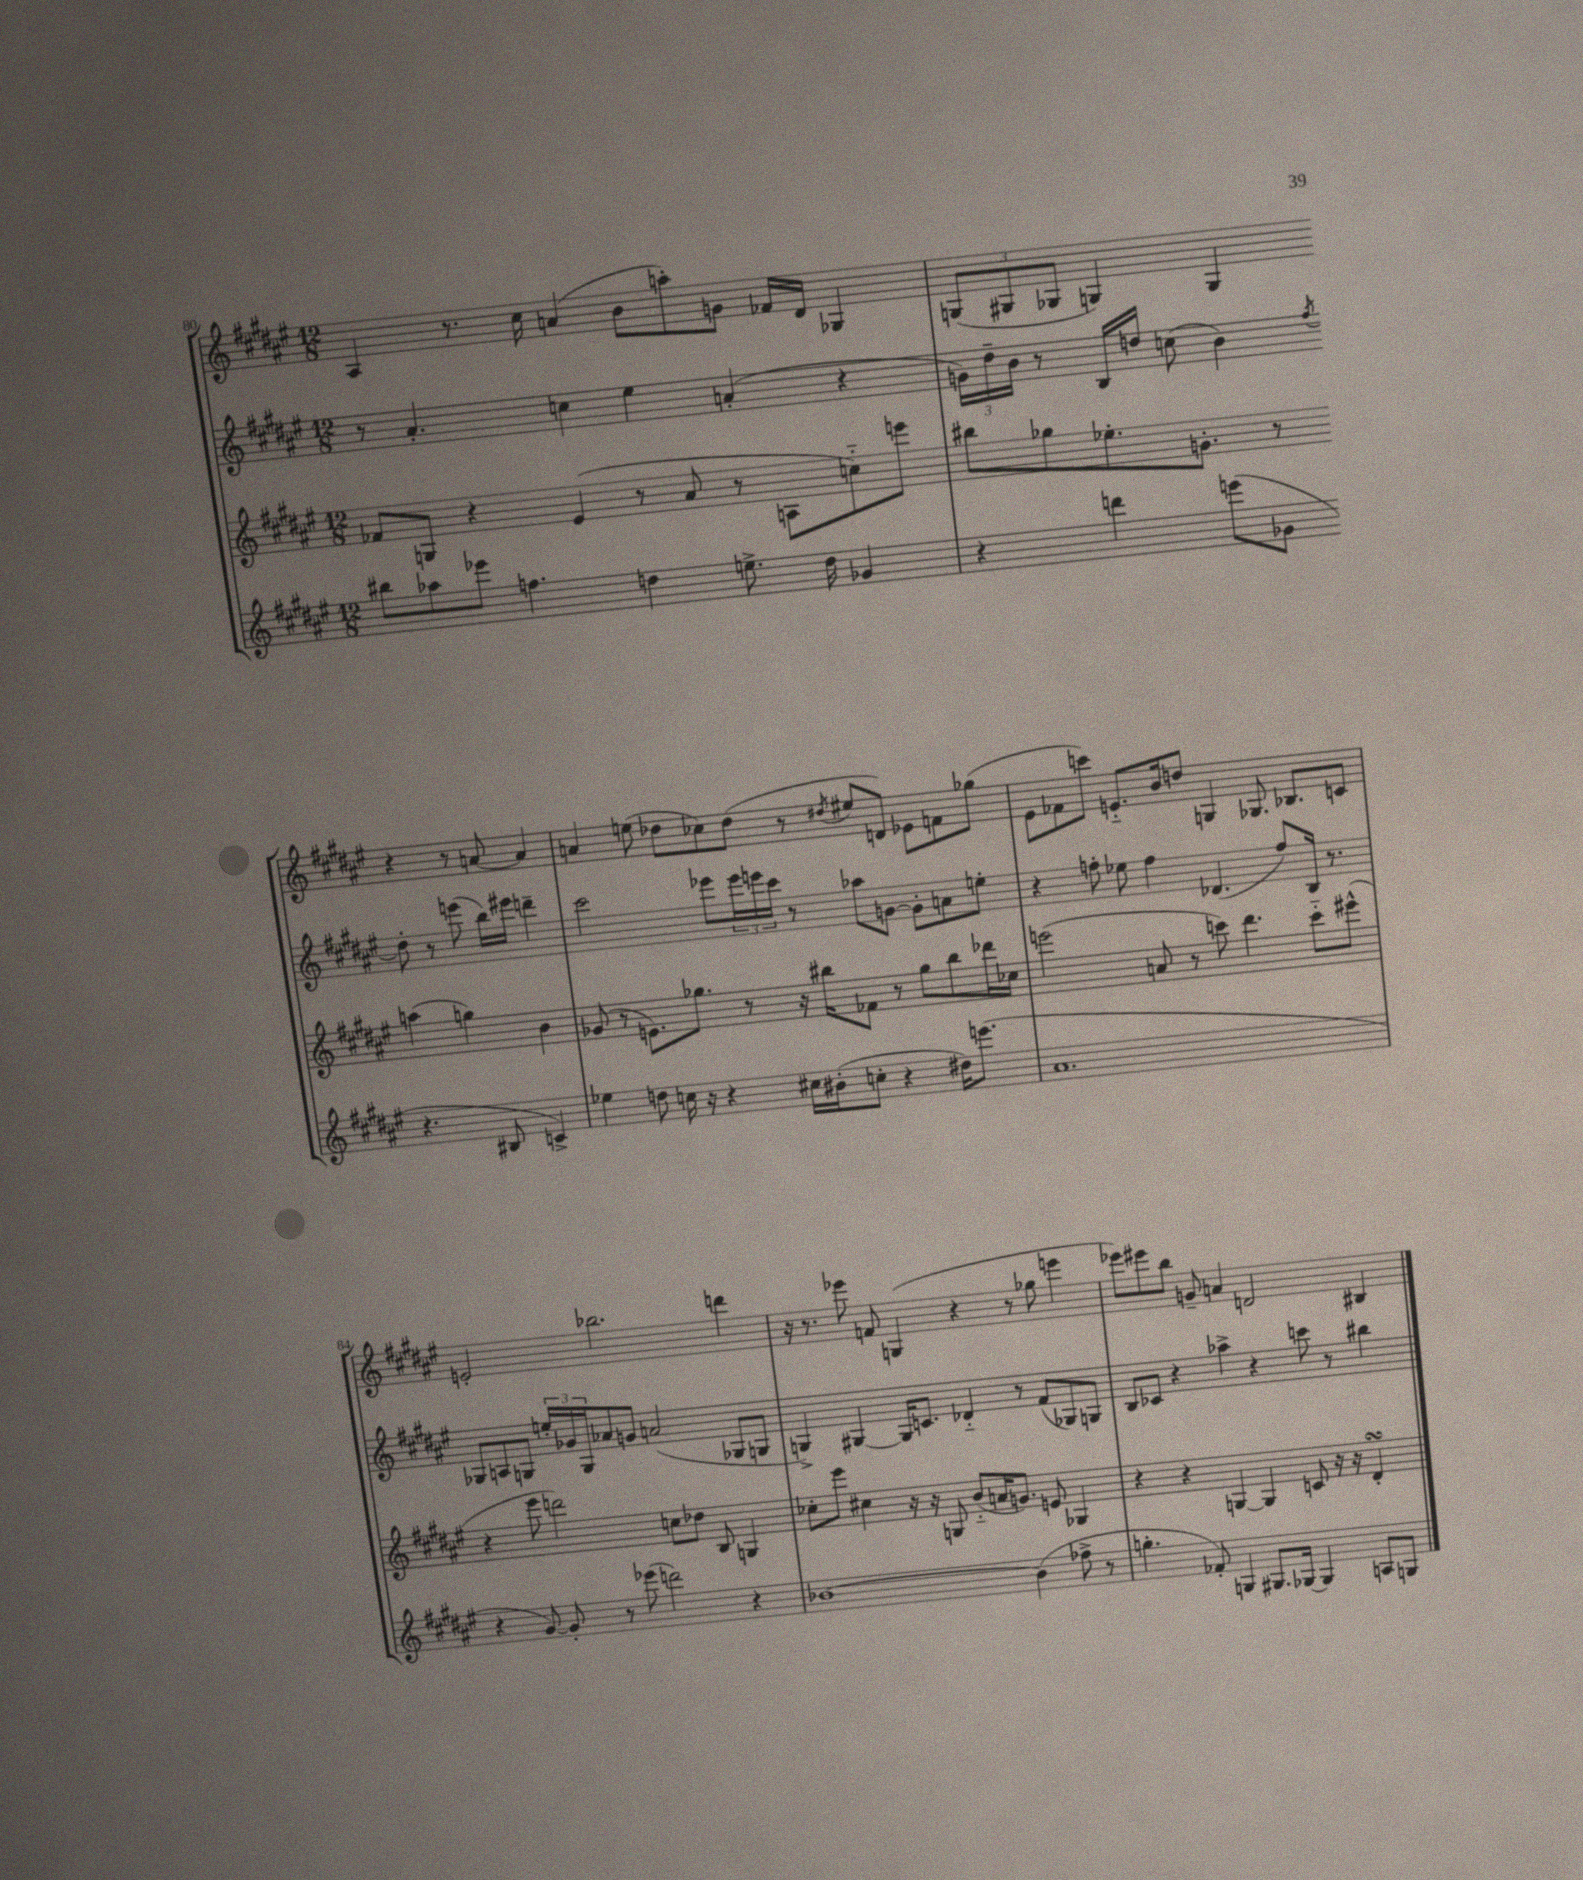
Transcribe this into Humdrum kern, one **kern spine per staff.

**kern	**kern	**kern	**kern
*part4	*part3	*part2	*part1
*staff4	*staff3	*staff2	*staff1
*clefG2	*clefG2	*clefG2	*clefG2
*k[f#c#g#d#a#e#]	*k[f#c#g#d#a#e#]	*k[f#c#g#d#a#e#]	*k[f#c#g#d#a#e#]
*M12/8	*M12/8	*M12/8	*M12/8
=80	=80	=80	=80
8bb#X\L	8f-X/L	8r	4A#/
8aa-X\	8Gn/J	4.a#'/	.
8eee-X\J	4r	.	8.r
4.ffn\	.	.	.
.	.	.	16cc#\
.	(4e#/	4ccn\	(4an/
4ddn\	8r	4ee#\	8b\L
.	8a#/	.	8aan'\)
8.een^\	8r	(4an'/	8gn\J
.	8An\L	.	16f-X/LL
16dd\	.	.	16d#/JJ
4g-X/	8ccn\)	4r	4G-X/
.	8eeen\J	.	.
=81	=81	=81	=81
4r	8bb#X\L	24gn\LL)	(12Gn/L
.	.	24dd#~\	.
.	.	24b\JJ	12G#X/
.	8gg-X\	8r	.
.	.	.	12G-X/J
4dddn\	8.ee-X'\	16B/LL	4Gn/)
.	.	16ddn/JJ	.
.	.	(8ccn\	.
.	8.gn'\J	.	.
(8eeen\L	.	4b\)	4G/
8g-X\J	8r	.	.
.	.	8qff#/	.
4.r	(4aan\	8dd'\	4r
.	.	8r	.
.	4ggn\)	(8eeen\	8r
8B#X/	.	16bb\LL)	[8an/
.	.	16eee#X\JJ	.
4cn^/)	4b\	4dddn~\	4a/]
!!LO:LB:g=z
=82	=82	=82	=82
4ee-X\	(8g-X/	2ccc#\	4an/
.	8r	.	.
8ddn\	8.en\L)	.	(8een\
16ccn\	.	.	8dd-X\L
16r	8.gg-X\J	.	.
4r	.	8eee-X\L	8cc-X\)
.	8r	24eee-\L	(8dd-\J
.	.	24eeen\	.
.	.	24ccc#\JJ	.
16cc#X\LL	16r	8r	8r
(16b#X'\J	16bb#X\KL	.	.
.	.	.	8qdd#X/
8ccn'\J	8f-X\J	8aa-X\L	8ee#X/L
4r	8r	[8gn\J	8dn/J)
.	8gg-\L	8g'\L]	8e-X\L
16dd#X\KL)	8bb#\	8an\	8fn\
(8.eeen\J	.	.	.
.	16ddd-X\L	8een'\J	(8gg-X\J
.	16cc-X\JJ	.	.
=83	=83	=83	=83
1.a#	(2eeen\	4r	8e#\L
.	.	.	8f-X\
.	.	8ffn'\	8cccn\J)
.	.	8ee-X\	8.en/L
.	8an/	4ff\	.
.	.	.	16b/k
.	8r	.	8ddn/J
.	8cccn\)	(4.d-X/	4Gn/
.	4.ddd#\	.	.
.	.	.	8.G-X/
.	.	8ff/L)	.
.	.	.	8.B-X/L
.	8ccc\L	16B/Jk	.
.	.	8.r	.
.	(8eee#X^^\J	.	8cn/J
!!LO:LB:g=z
=84	=84	=84	=84
4r	4r	8G-X/L	2en'/
.	.	8An/	.
[8g#/)	8eee#\	8Gn/J	.
8g#'/]	2dddn\)	24een'/LL	.
.	.	24g-X/	.
.	.	24G/J	.
8r	.	8a-X/	2.bb-X\
(8eee-X\	.	8gn/J	.
2dddn\)	.	(2an/	.
.	8ccn\L	.	.
.	8dd-X\J	.	.
.	8B/	.	.
4r	4Gn/	8G-X/L	4dddn\
.	.	8Gn/J	.
=85	=85	=85	=85
[1b-X	8cc-X'\L	4Gn^/)	16r
.	.	.	8.r
.	8eee#\J	.	.
.	4cc#X\	[4G#X/	8eee-X\
.	.	.	8fn/
.	16r	16G#/KL]	(4Gn/
.	16r	8.cn/J	.
.	8Gn/	.	.
.	(8b/L	4d-X/	4r
.	16an/K	.	.
.	8.gn/J)	.	.
(4b-\]	.	8r	8r
.	8en/	(8f#/L	8gg-X\
8ff-X^\	4G-X/	8G-X/)	4eeen\
8r	.	8Gn/J	.
=86	=86	=86	=86
4.ggn'\	4r	8B/L	8eee-X\L)
.	.	8c-X/J	8eee#X\
.	4r	4r	8bb\J
8f-X'/)	.	.	8gn~/
4Gn/	[4Gn/	4aa-X^\	4an/
8.G#X/L	4G/]	4r	2dn/
[16G-X/Jk	.	.	.
4G-/]	8cn/	8cccn\	.
.	16r	8r	.
.	16r	.	.
8An/L	4d#sSSS'/	4bb#X\	4B#X/
8Gn/J	.	.	.
==	==	==	==
*-	*-	*-	*-
